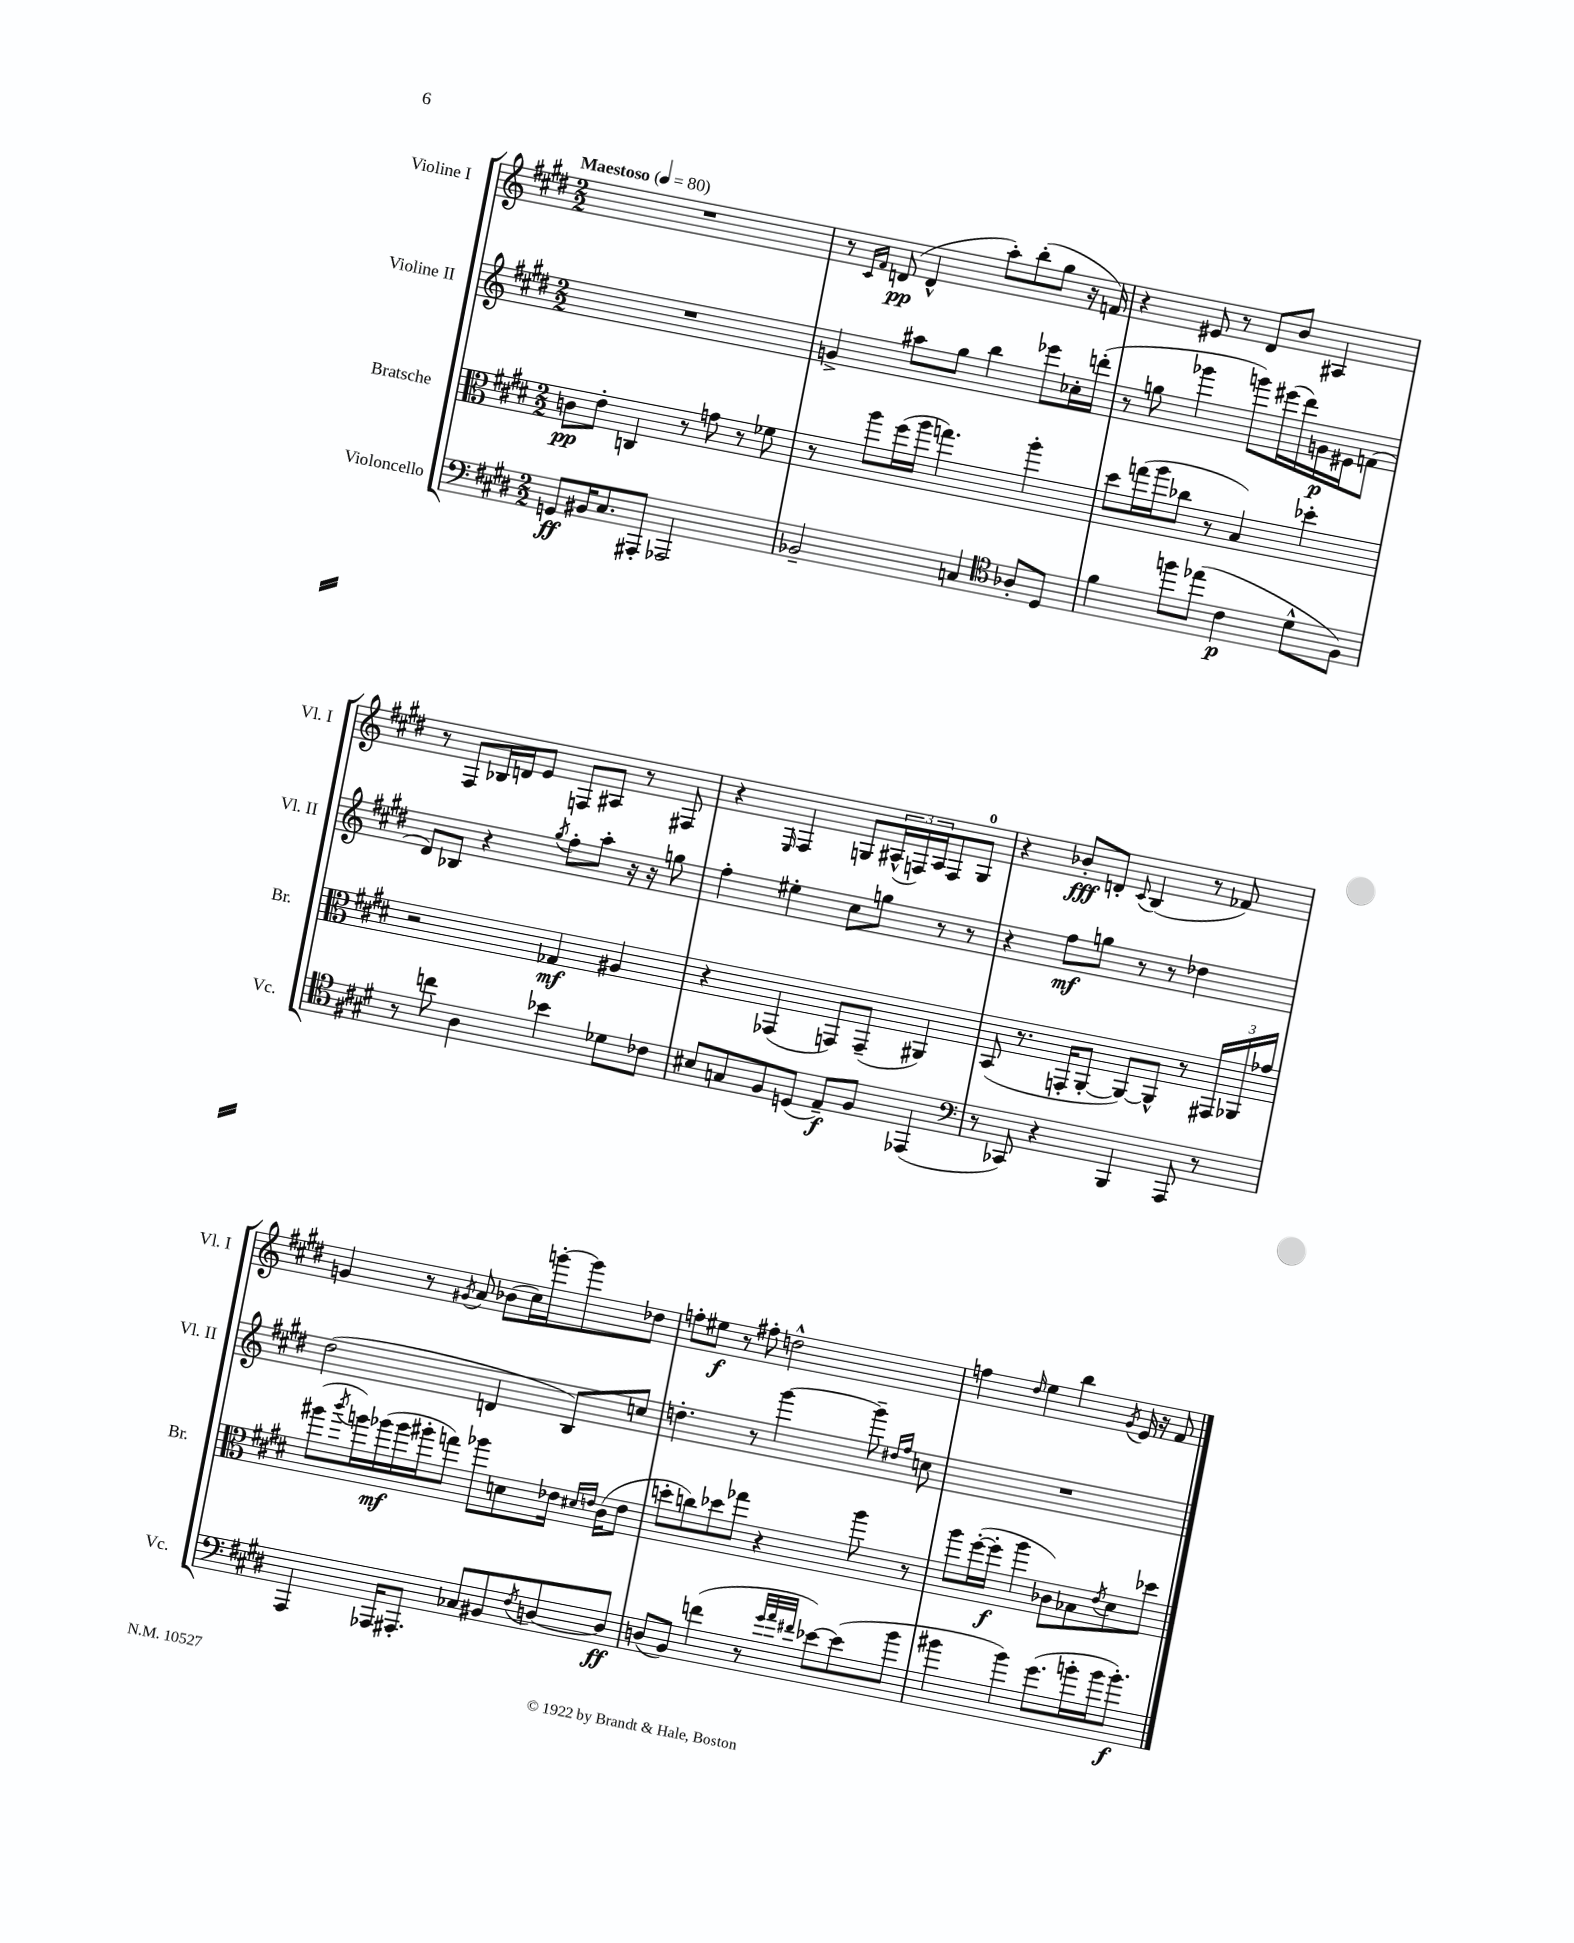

**kern	**dynam	**kern	**dynam	**kern	**dynam	**kern	**dynam
*part4	*part4	*part3	*part3	*part2	*part2	*part1	*part1
*staff4	*staff4	*staff3	*staff3	*staff2	*staff2	*staff1	*staff1
*I"Violoncello	*	*I"Bratsche	*	*I"Violine II	*	*I"Violine I	*
*I'Vc.	*	*I'Br.	*	*I'Vl. II	*	*I'Vl. I	*
*clefF4	*	*clefC3	*	*clefG2	*	*clefG2	*
*k[f#c#g#d#]	*	*k[f#c#g#d#]	*	*k[f#c#g#d#]	*	*k[f#c#g#d#]	*
*M2/2	*	*M2/2	*	*M2/2	*	*M2/2	*
*MM80	*	*MM80	*	*MM80	*	*MM80	*
=1	=1	=1	=1	=1	=1	=1	=1
!	!	!	!	!	!	!LO:TX:a:B:t=Maestoso	!
8GGn/L	ff	8cn\L	pp	1r	.	1r	.
16BB#X/K	.	8e'\J	.	.	.	.	.
8.C#/	.	.	.	.	.	.	.
.	.	4Cn/	.	.	.	.	.
8AAA#X'/J	.	.	.	.	.	.	.
2AAA-X/	.	8r	.	.	.	.	.
.	.	8gn\	.	.	.	.	.
.	.	8r	.	.	.	.	.
.	.	8f-X\	.	.	.	.	.
=2	=2	=2	=2	=2	=2	=2	=2
2BB-X~/	.	8r	.	4gn^/	.	8r	.
.	.	.	.	.	.	16qqc#/LL	.
.	.	.	.	.	.	16qqf#/JJ	.
.	.	8aa\L	.	.	.	(8dn/	pp
.	.	(16ff#\L	.	8aa#X\L	.	4d^^/	.
.	.	16aa\JJ	.	.	.	.	.
.	.	4.ggn\)	.	8gg#\J	.	.	.
4Cn/	.	.	.	4bb\	.	8aa'\L)	.
.	.	.	.	.	.	(8bb'\	.
*clefC4	*	*	*	*	*	*	*
8A-X'/L	.	4aa'\	.	8eee-X\L	.	8gg#\J	.
8D#/J	.	.	.	16cc-X'\L	.	16r	.
.	.	.	.	(16dddn'\JJ	.	16fn/)	.
=3	=3	=3	=3	=3	=3	=3	=3
4f#\	.	8dd#\L	.	8r	.	4r	.
.	.	(16ggn\L	.	8ggn\	.	.	.
.	.	16aa\J	.	.	.	.	.
8ffn\L	.	8cc-X\J	.	4ggg-X\	.	8e#X/	.
(8ee-X\J	.	8r	.	.	.	8r	.
4c#\	p	4B/)	.	8gggn\L)	.	8d#/L	.
.	.	.	.	(16eee#X\L	.	8b/J	.
.	.	.	.	16ddd#\)	.	.	.
8d#^^\L	.	4dd-X'\	.	16gn\	p	4A#X/	.
.	.	.	.	16e#X\J	.	.	.
8F#\J)	.	.	.	(8fn\J	.	.	.
!!LO:LB:g=z
=4	=4	=4	=4	=4	=4	=4	=4
8r	.	2r	.	8d#/L)	.	8r	.
8ccn\	.	.	.	8B-X/J	.	8F#/L	.
4A\	.	.	.	4r	.	16B-X/L	.
.	.	.	.	.	.	16dn/J	.
.	.	.	.	.	.	8e/J	.
.	.	.	.	8qgg#/	.	.	.
4b-X\	.	4G-X/	mf	8ff#'\L	.	8Fn/L	.
.	.	.	.	8aa'\J	.	8A#X/J	.
8d-X\L	.	4A#X/	.	16r	.	8r	.
.	.	.	.	16r	.	.	.
8c-X\J	.	.	.	8ggn\	.	8F#X/	.
=5	=5	=5	=5	=5	=5	=5	=5
8B#X/L	.	4r	.	4ff#'\	.	4r	.
8Gn/	.	.	.	.	.	.	.
.	.	.	.	.	.	16qqE/	.
8F#/	.	(4GG-X/	.	4ee#X'\	.	4F#/	.
(8Dn/J	.	.	.	.	.	.	.
8E~/L)	f	8GGn/L)	.	8cc#\L	.	8Gn/L	.
8F#/J	.	(8GG~/J	.	8ggn\J	.	(24A#X^^/L	.
.	.	.	.	.	.	24Fn/)	.
.	.	.	.	.	.	24A#/J	.
(4EE-X/	.	4AA#X/)	.	8r	.	8F/	.
.	.	.	.	8r	.	8G/J	.
=6	=6	=6	=6	=6	=6	=6	=6
*clefF4	*	*	*	*	*	*	*
8r	.	(8BB/	.	4r	.	4r	.
8CC-X/)	.	8.r	.	.	.	.	.
4r	.	.	.	8ff#\L	mf	8b-X'/L	fff
.	.	16GGn'/KL	.	.	.	.	.
.	.	[8AA'/J	.	8ggn\J	.	8dn'/J	.
.	.	.	.	.	.	8qqc#/	.
4BBB/	.	8AA/L_)	.	8r	.	(4B/	.
.	.	8AA^^/J]	.	8r	.	.	.
8AAA/	.	8r	.	4dd-X\	.	8r	.
8r	.	24GG#X/LL	.	.	.	8f-X/)	.
.	.	24AA-X/	.	.	.	.	.
.	.	24g-X/JJ	.	.	.	.	.
!!LO:LB:g=z
=7	=7	=7	=7	=7	=7	=7	=7
4AAA/	.	(8aa#X\L	.	(2dd#\	.	4gn/	.
.	.	8qccc#/	.	.	.	.	.
.	.	16aan\L)	.	.	.	.	.
.	.	(16aa-X\	mf	.	.	.	.
16AAA-X/KL	.	16aa-\	.	.	.	8r	.
8.AAA#X'/J	.	16aa#X'\J	.	.	.	.	.
.	.	.	.	.	.	8qg#X/	.
.	.	8ggn\J)	.	.	.	8a/	.
8C-X/L	.	8aa-X\L	.	4dn/	.	(8b-X\L	.
8BB#X/	.	8dn\	.	.	.	16cc#\L)	.
.	.	.	.	.	.	[16gggn'\J	.
8qF#/	.	.	.	.	.	.	.
[8Dn/	.	16e-X\Jk	.	8B/L)	.	8ggg\]	.
.	.	16qqd#X/LL	.	.	.	.	.
.	.	16qqen/JJ	.	.	.	.	.
.	.	(16c#\KL	.	.	.	.	.
8D/J]	ff	8e\J	.	8ccn/J	.	8dd-X\J	.
=8	=8	=8	=8	=8	=8	=8	=8
(8Dn/L	.	8ddn'\L	.	4.ddn'\	.	8ffn'\L	.
8BB/J)	.	8ccn\)	.	.	.	8ee#X\J	f
(4fn\	.	8dd-X\	.	.	.	8r	.
.	.	8gg-X\J	.	8r	.	8ff#X'\	.
8r	.	4r	.	[4ggg#\	.	2ddn^^\	.
32qqg#/LLL	.	.	.	.	.	.	.
32qqa/	.	.	.	.	.	.	.
32qqf#X/JJJ	.	.	.	.	.	.	.
[8e-X\L)	.	.	.	.	.	.	.
(8e-\]	.	8aa\	.	8ggg#~\]	.	.	.
.	.	.	.	16qqdd#X/LL	.	.	.
.	.	.	.	16qqff#/JJ	.	.	.
8b\J	.	8r	.	8ccn\	.	.	.
=9	=9	=9	=9	=9	=9	=9	=9
4b#X\	.	8aa\L	.	1r	.	4ffn\	.
.	.	([16ff#'\L	.	.	.	.	.
.	.	16ff#'\JJ]	f	.	.	.	.
.	.	.	.	.	.	16qqdd#/	.
4b#\)	.	4aa\	.	.	.	4ee\	.
(8.g#\L	.	8c-X\L)	.	.	.	4bb\	.
.	.	8B-X\	.	.	.	.	.
16bn'\L	.	.	.	.	.	.	.
.	.	8qe/	.	.	.	8qg#/	.
16b\J	.	8d#\	.	.	.	16e/	.
8.b'\J)	f	.	.	.	.	16r	.
.	.	8dd-X\J	.	.	.	8f#/	.
==	==	==	==	==	==	==	==
*-	*-	*-	*-	*-	*-	*-	*-
